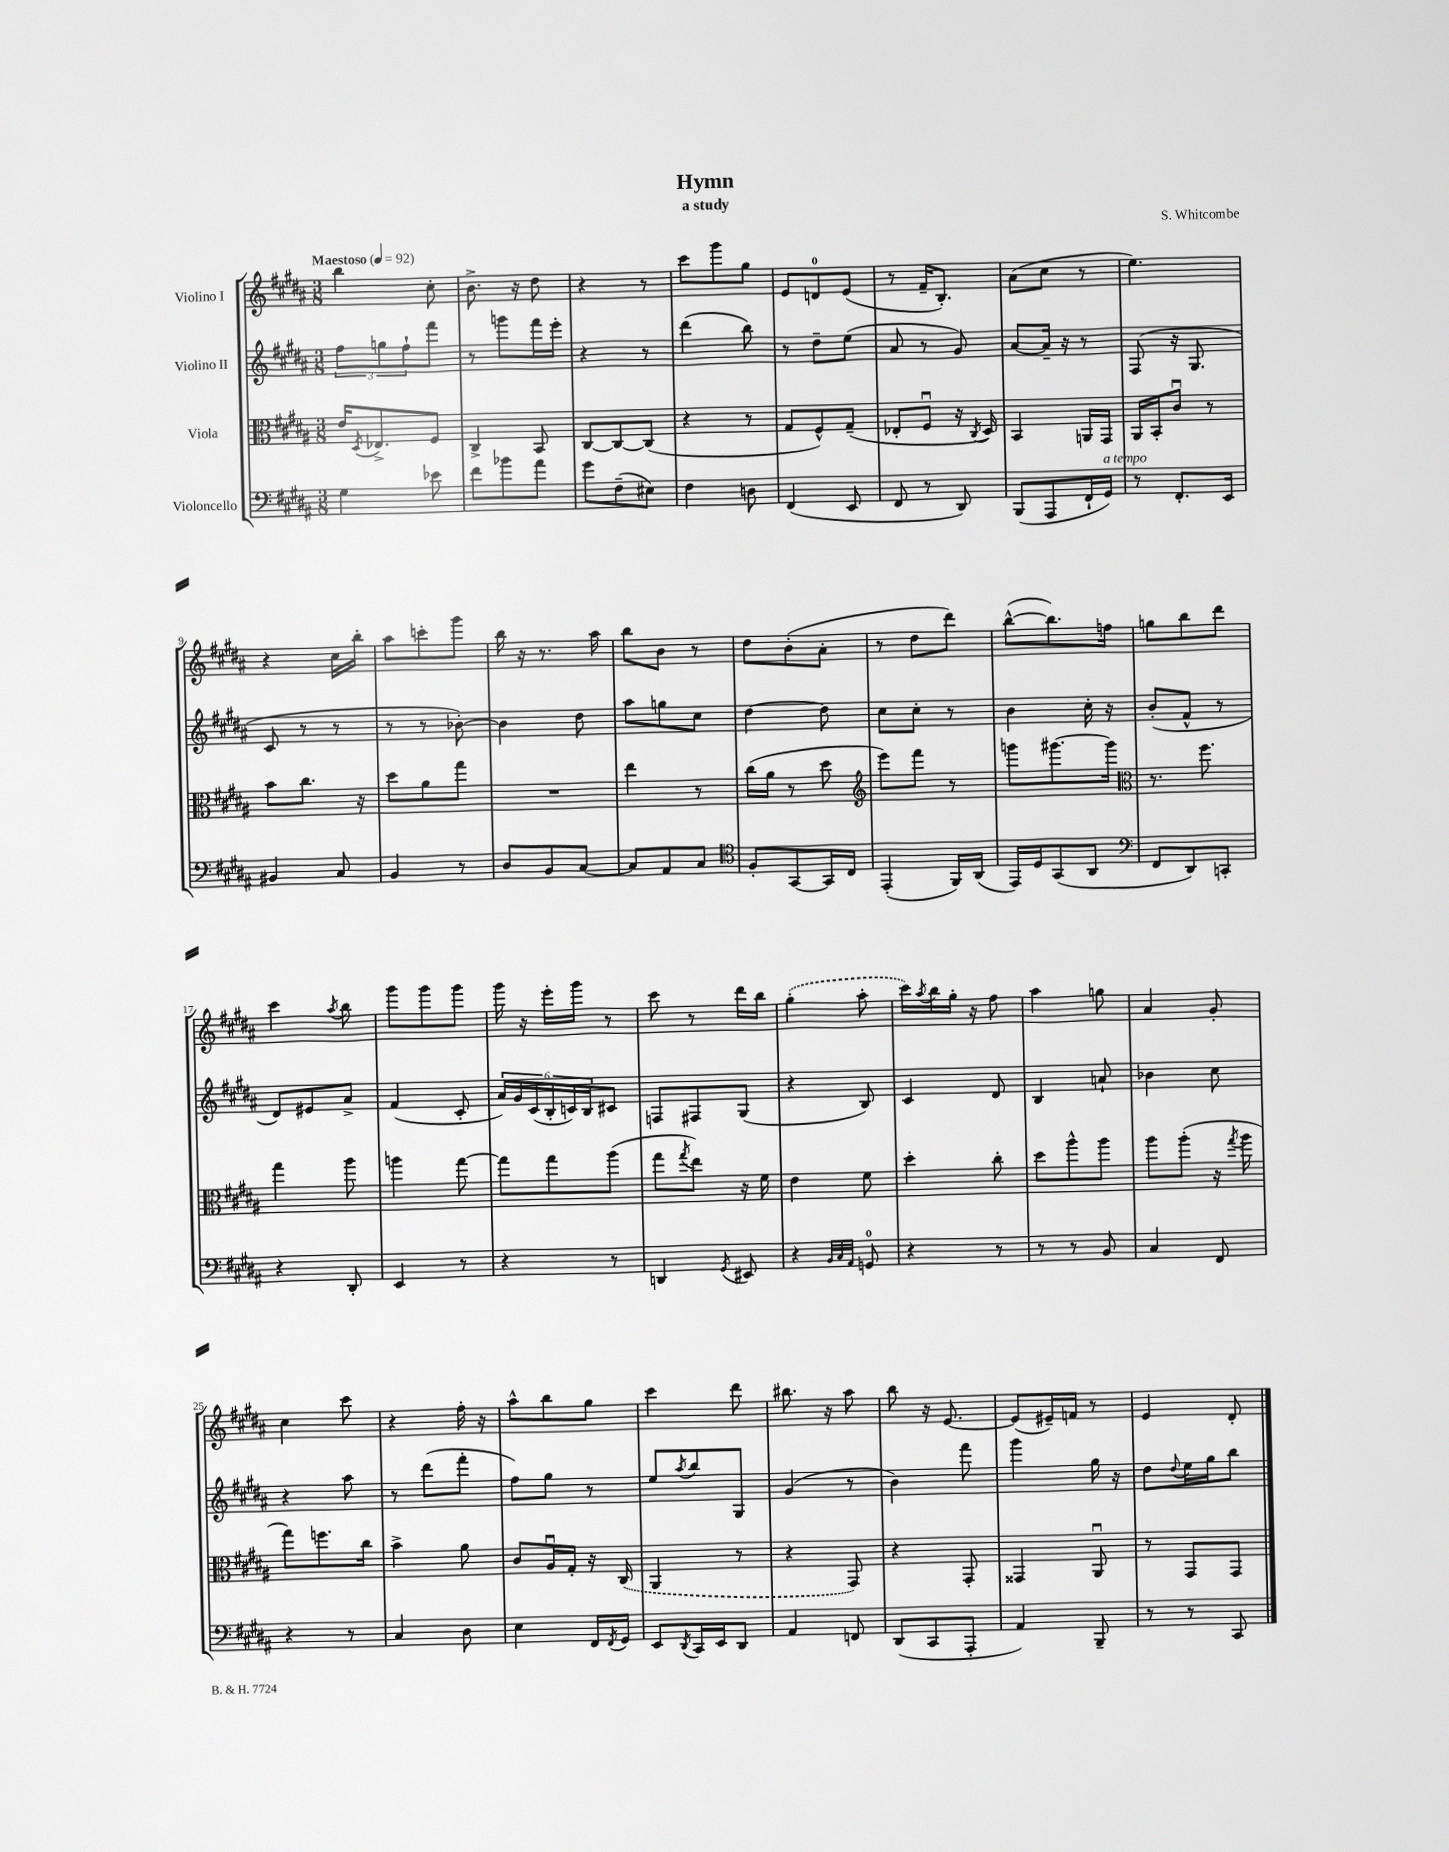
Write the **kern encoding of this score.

**kern	**kern	**kern	**kern
*part4	*part3	*part2	*part1
*staff4	*staff3	*staff2	*staff1
*I"Violoncello	*I"Viola	*I"Violino II	*I"Violino I
*clefF4	*clefC3	*clefG2	*clefG2
*k[f#c#g#d#a#]	*k[f#c#g#d#a#]	*k[f#c#g#d#a#]	*k[f#c#g#d#a#]
*M3/8	*M3/8	*M3/8	*M3/8
*MM92	*MM92	*MM92	*MM92
=1	=1	=1	=1
!	!	!	!LO:TX:a:B:t=Maestoso
4G#\	16e/KL	12ff#\L	4bb\
.	8qD#/	.	.
.	8.E-X^/	.	.
.	.	12ggn\	.
.	.	12ff#`\	.
8e-X\	8F#/J	8fff#\J	8cc#'\
=2	=2	=2	=2
8f#\L	4C#^/	8r	8.b^\
8b-X\	.	8gggn\L	.
.	.	.	16r
8a#\J	8BB/	16fff#\L	8dd#\
.	.	16eee'\JJ	.
=3	=3	=3	=3
8g#\L	[8C#/L	4r	4r
(8F#~\	8C#/_	.	.
8E#X\J)	(8C#/J]	8r	8r
=4	=4	=4	=4
4F#\	4r	(4ddd#\	8ccc#\L
.	.	.	8ggg#\
8Dn\	8r	8bb\)	8gg#\J
=5	=5	=5	=5
(4FF#/	8G#/L	8r	8e/L
.	8F#^^/)	8dd#~\L	8dn/
8EE/	(8G#~/J	(8ee\J	(8e/J
=6	=6	=6	=6
8FF#/	8E-X'/L	8a#/	8r
8r	8F#u/J	8r	16f#~/KL
.	.	.	8.B'/J)
8DD#/)	16r	8g#/)	.
.	8qC#/	.	.
.	16D#/)	.	.
=7	=7	=7	=7
(8BBB/L	4BB/	[8a#/L	(8a#\L
8AAA#/	.	16a#~/Jk]	8cc#\J
.	.	16r	.
16FF#`/L	16AAn/LL	8r	8r
!LO:TX:a:i:t=a tempo	!	!	!
16GG#/JJ)	16GG#/JJ	.	.
=8	=8	=8	=8
8r	16AA#/LL	(8F#/	4.ee\)
.	16BB'/J	.	.
8.FF#'/L	8c#u/J	16r	.
.	.	8.G#/	.
.	8r	.	.
16EE/Jk	.	.	.
!!LO:LB:g=z
=9	=9	=9	=9
4BB#X/	8b\L	8c#/	4r
.	8.cc#\J	8r	.
8C#/	.	8r	16cc#\LL
.	16r	.	16bb'\JJ
=10	=10	=10	=10
4BB/	8dd#\L	8r	8aa#\L
.	8a#\	8r	8cccn'\
8r	8gg#\J	[8b-X'\)	8ggg#\J
=11	=11	=11	=11
8D#/L	4.r	4b-\]	16bb\
.	.	.	16r
8BB/	.	.	8.r
[8C#/J	.	8dd#\	.
.	.	.	16aa#\
=12	=12	=12	=12
8C#/L]	4ee\	8aa#\L	8bb\L
8AA#/	.	8ggn\	8b\J
8C#/J	8r	8cc#\J	8r
=13	=13	=13	=13
*clefC4	*	*	*
8F#'/L	(16cc#\LL	[4dd#\	8dd#\L
.	16a#\JJ	.	.
[8GG#/	8r	.	(8b'\
16GG#/L]	8dd#\	8dd#\]	8a#'\J
16C#/JJ	.	.	.
=14	=14	=14	=14
*	*clefG2	*	*
(4EE'/	8eee\L)	8cc#\L	8r
.	8fff#\J	8cc#'\J	8dd#\L
16FF#/LL)	8r	8r	8ddd#\J)
(16AA#/JJ	.	.	.
=15	=15	=15	=15
16EE/LL)	8gggn\L	4b\	([8bb^^\L
16D#/J	.	.	.
(8GG#/	[8.ggg#X\	.	8.bb\])
8AA#/J	.	16cc#'\	.
.	16ggg#\Jk]	16r	16ffn\Jk
=16	=16	=16	=16
*clefF4	*clefC3	*	*
8FF#/L	8.r	(8b'/L	8ggn\L
8DD#/)	.	8f#^^/J	8bb\
.	8.ff#\	.	.
8CCn'/J	.	8r	8ddd#\J
!!LO:LB:g=z
=17	=17	=17	=17
4r	4gg#\	8d#/L)	4ccc#\
.	.	8e#X/	.
.	.	.	8qaa#/
8DD#'/	8aa#\	8a#^/J	8bb\
=18	=18	=18	=18
4EE/	4aan\	(4f#/	8ggg#\L
.	.	.	8ggg#\
8r	[8gg#\	8c#'/	8ggg#\J
=19	=19	=19	=19
4r	8gg#\L]	24a#/LL)	16ggg#\
.	.	24g#/	.
.	.	.	16r
.	.	(24c#/	.
.	8gg#\	24B'/	16eee'\LL
.	.	24cn/)	.
.	.	.	16ggg#\JJ
.	.	24B/J	.
8r	(8aa#\J	8c#X/J	8r
=20	=20	=20	=20
4DDn/	8gg#\L	8Fn/L	8ccc#\
.	8qgg#/	.	.
.	8ee\J)	8F#X/	8r
8qGG#/	.	.	.
8EE#X/	16r	(8G#/J	16ddd#\LL
.	16f#\	.	16bb\JJ
=21	=21	=21	=21
4r	4e\	4r	(4gg#'\
32qqBB/LLL	.	.	.
32qqC#/	.	.	.
32qqAA#/JJJ	.	.	.
8GGn/	8f#\	8B/)	8aa#'\
=22	=22	=22	=22
4r	4dd#'\	4c#/	16ccc#\LL)
.	.	.	8qaa#/
.	.	.	16bb\
.	.	.	16gg#'\JJ
.	.	.	16r
8r	8cc#'\	8d#/	8ff#\
=23	=23	=23	=23
8r	8dd#\L	4B/	4aa#\
8r	8aa#^^\	.	.
8BB/	8aa#\J	8an`/	8ggn\
=24	=24	=24	=24
4C#/	8aa#\L	4b-X\	4a#/
.	(8aa#'\J	.	.
8FF#/	16r	8cc#\	8g#'/
.	8qgg#/	.	.
.	16aa#\	.	.
!!LO:LB:g=z
=25	=25	=25	=25
4r	8gg#\L)	4r	4cc#\
.	8.ffn\	.	.
8r	.	8aa#\	8ccc#\
.	16cc#\Jk	.	.
=26	=26	=26	=26
4C#/	4b^\	8r	4r
.	.	(8ddd#\L	.
8D#\	8a#\	8fff#'\J	16ff#'\
.	.	.	16r
=27	=27	=27	=27
4E\	8c#/L	8ff#\L)	8aa#^^\L
.	16A#u/L	8gg#\J	8bb\
.	16G#'/JJ	.	.
16FF#/LL	16r	8r	8gg#\J
8qFF#/	.	.	.
16GG#/JJ	(16C#/	.	.
=28	=28	=28	=28
8EE/L	4AA#/	8ee/L	4ccc#\
8qDD#/	.	8qaa#/	.
16CC#/L	.	8bb/	.
16EE/J	.	.	.
8DD#/J	8r	8G#/J	8ddd#\
=29	=29	=29	=29
4AA#/	4r	(4g#/	8.bb#X\
.	.	.	16r
8FFn/	8GG#/)	8r	8aa#\
=30	=30	=30	=30
(8DD#/L	4r	4b\)	8bb\
8CC#/	.	.	16r
.	.	.	[8.e/
8AAA#'/J	8GG#'/	8fff#\	.
=31	=31	=31	=31
4AA#/)	4GG##X/	4ggg#\	(8e/L]
.	.	.	16e#X~/L)
.	.	.	16fn/JJ
8BBB~/	8AA#u/	16gg#\	8r
.	.	16r	.
=32	=32	=32	=32
8r	8r	8dd#\L	4e/
.	.	8qqdd#/	.
8r	8GG#/L	16ee\L	.
.	.	16gg#\J	.
8CC#/	8GG#/J	8bb\J	8d#'/
==	==	==	==
*-	*-	*-	*-
